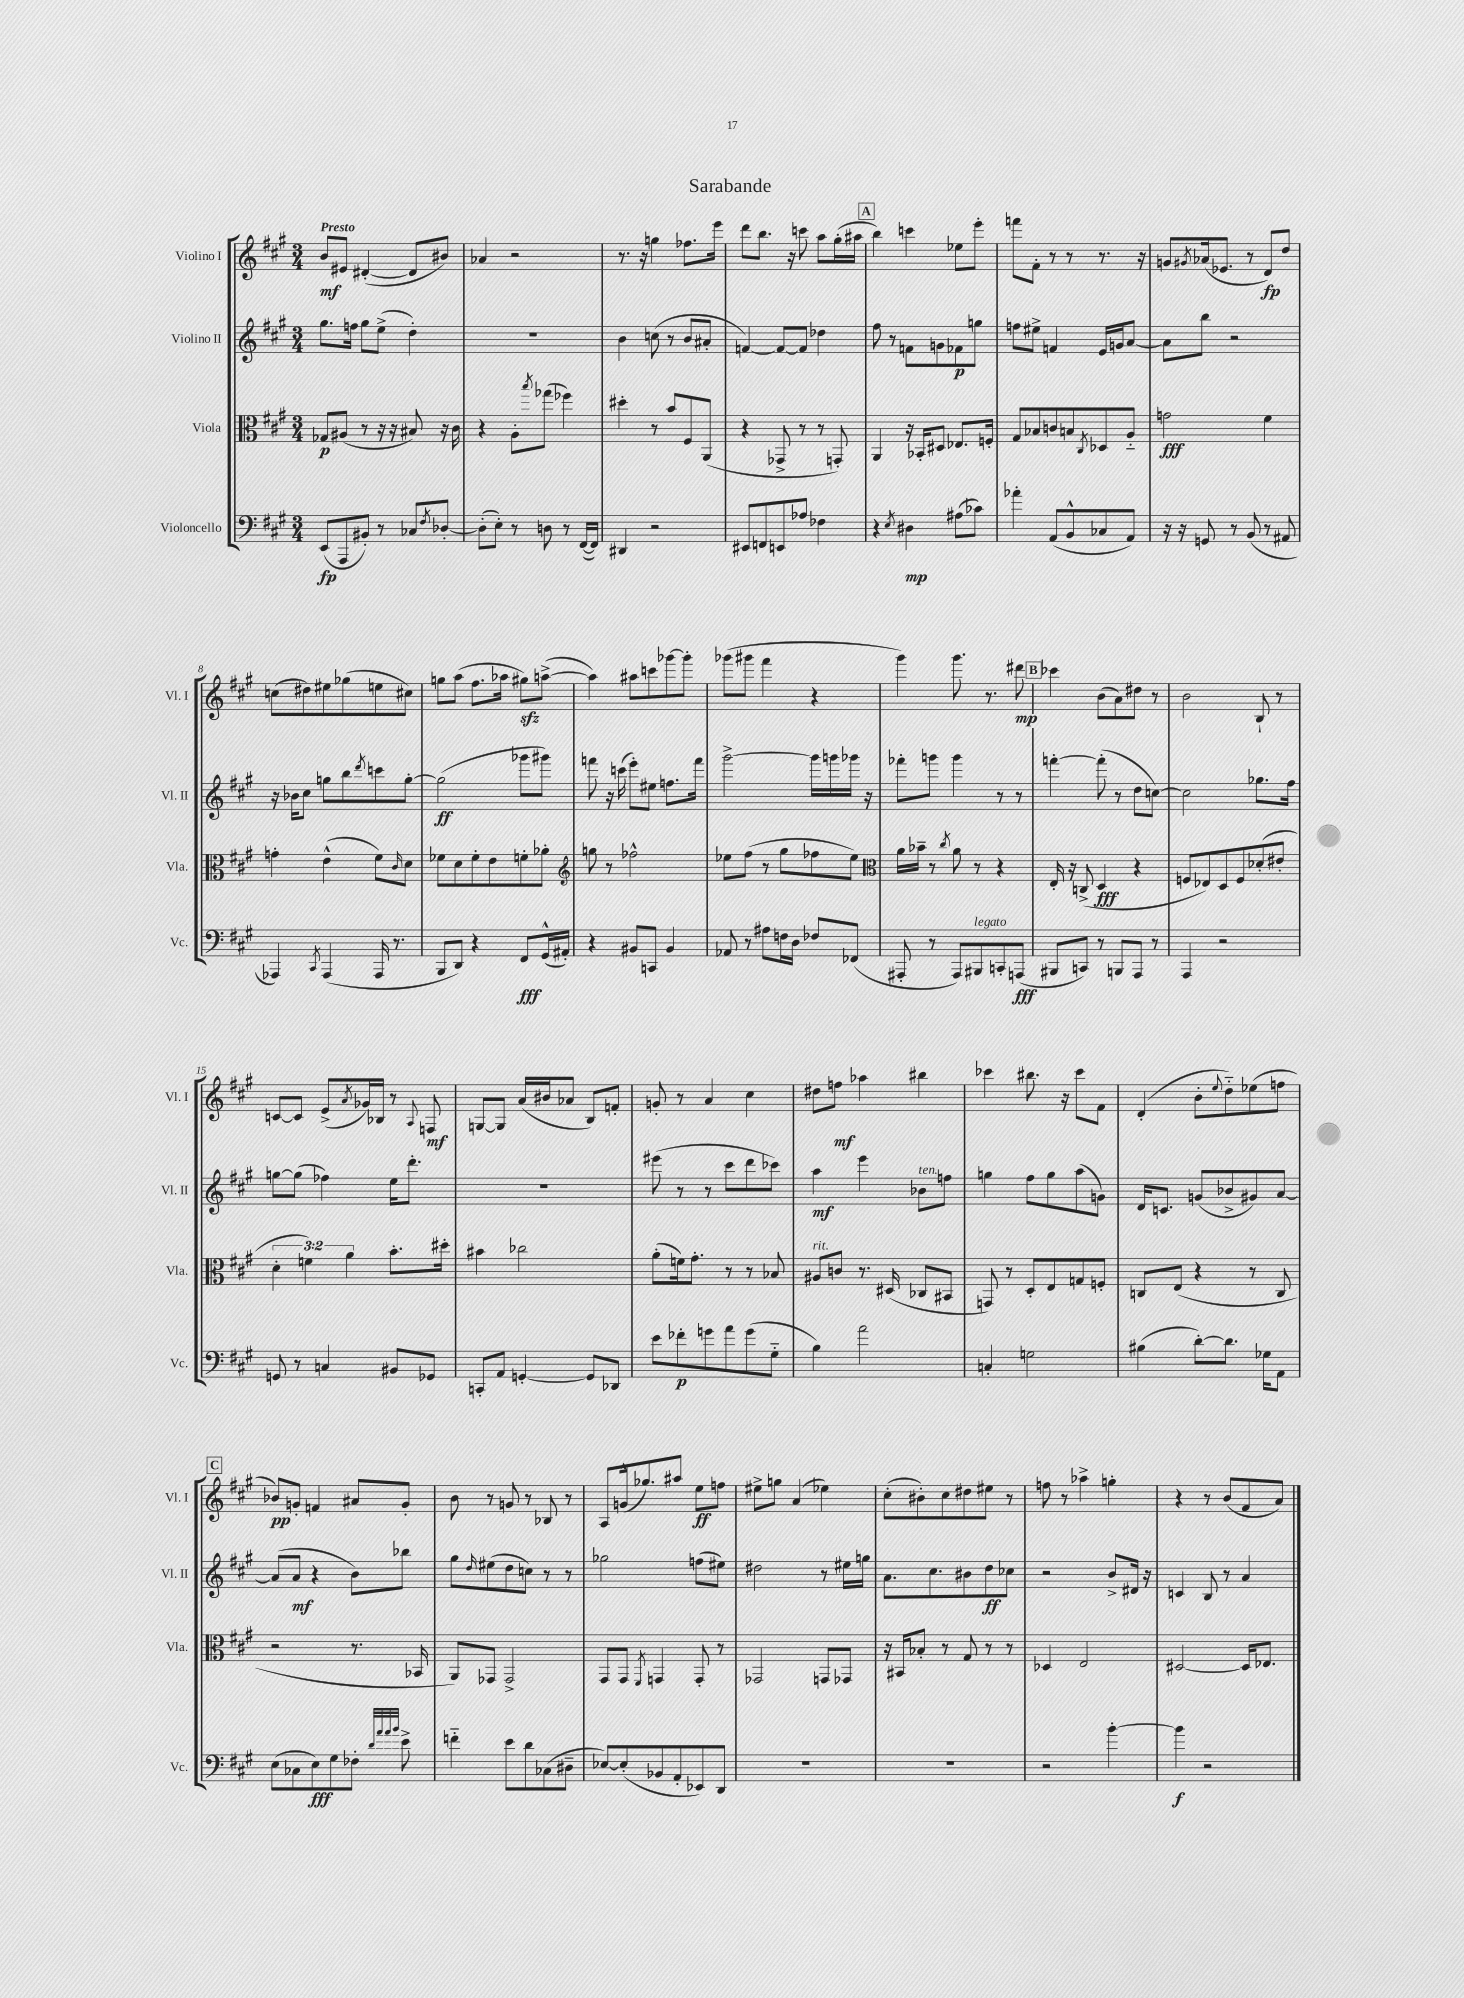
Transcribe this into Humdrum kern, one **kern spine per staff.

**kern	**kern	**kern	**kern
*staff4	*staff3	*staff2	*staff1
*clefF4	*clefC3	*clefG2	*clefG2
*k[f#c#g#]	*k[f#c#g#]	*k[f#c#g#]	*k[f#c#g#]
*M3/4	*M3/4	*M3/4	*M3/4
(8EE/L	8G-/L	8.gg#\L	8b/L
8AAA/	(8A#/J	.	8e#/J
.	.	16ff\Jk	.
8BB#'/J)	8r	8gg#\L	([4d#'/
8r	16r	(8ee^\J	.
.	16r	.	.
8C-/L	8B#/)	4dd'\)	8d#/]L
8qF#/	.	.	.
[8D-'/J	16r	.	8b#/J)
.	16c#\	.	.
=	=	=	=
(8D-'\]L	4r	2.r	4a-/
8E'\J)	.	.	.
8r	8A'\L	.	2r
.	8qbb/	.	.
8D\	(8gg-\J	.	.
8r	4ff-\)	.	.
([16FF#/LL	.	.	.
16FF#/]JJ)	.	.	.
=	=	=	=
4DD#/	4dd#'\	4b\	8.r
.	.	.	16r
2r	8r	(8cc\	4gg\
.	8b/L	8r	.
.	8F#/	8b/L	8.ff-\L
.	(8AA/J	8a#'/J	.
.	.	.	16eee\Jk
=	=	=	=
8EE#/L	4r	[4f/)	8ddd\L
8FF/	.	.	8.bb\J
8EE/	8GG-^/	8f/_L	.
.	.	.	16r
8A-/J	8r	8f/]J	8ccc\
4F-\	8r	4dd-\	8aa\L
.	8GG'/)	.	(16gg#'\L
.	.	.	16aa#\JJ
=	=	=	=
4r	4AA/	8ff#\	4bb\)
.	.	8r	.
8qE/	.	.	.
4D#\	16r	8f\L	4ccc\
.	16BB-'/LK	.	.
.	8D#/J	8g\	.
(8A#\L	8.E-/L	8f-\	8ee-\L
8c-\J)	.	8gg\J	8eee'\J
.	16F'/Jk	.	.
=	=	=	=
4a-'\	8G#/L	8ff\L	8fff\L
.	8B-/	8ee#^\J	8f#'\J
(8AA/L	8c/	4f/	8r
8BB^^/	8B/	.	8r
.	8qC#/	.	.
8C-/	8D-/	16e/LL	8.r
.	.	16g/J	.
8AA/J)	8A'~/J	[8a/J	.
.	.	.	16r
=	=	=	=
16r	2g\	8a\]L	8g/L
16r	.	.	.
.	.	.	8qg#/
8GG/	.	8bb\J	(16a-/k
.	.	.	8.e-/J
8r	.	2r	.
(8BB/	.	.	8r
8r	4f#\	.	8d/L)
8AA#/	.	.	8dd/J
=	=	=	=
4AAA-/)	4g'\	16r	(8cc\L
.	.	16b-\LK	.
.	.	8cc#\J	8dd#\)
8qCC#/	.	.	.
(4AAA-/	(4e^^\	8gg\L	8ee#\
.	.	8bb\	(8gg-\
.	.	8qddd/	.
16AAA-/	8f#\L)	8ccc\	8ee\
8.r	.	.	.
.	16qqc#/	.	.
.	8d\J	[8gg'\J	8cc#\J)
=	=	=	=
8BBB/L	8f-\L	(2gg\]	8gg\L
8DD/J)	8d\	.	(8aa\J
4r	8f-'\	.	8.ff#\L
.	8e\	.	.
.	.	.	16aa-\Jk
8FF#/L	8f'\	8ggg-\L	8gg#\L)
(16GG#^^/L	8a-'\J	8ggg#\J)	([8aa^\J
16AA#'/JJ)	.	.	.
=	=	=	=
*	*clefG2	*	*
4r	8gg\	8fff\	4aa\])
.	8r	16r	.
.	.	(16ccc\	.
8BB#/L	2ff-^^\	8eee'\L)	8aa#\L
8CC/J	.	8ee#\J	8ccc\
4BB#/	.	8.ff\L	[8ggg-\
.	.	.	8ggg-'\]J
.	.	16fff\Jk	.
=	=	=	=
8AA-/	8ee-\L	[2ggg#^\	(8ggg-\L
8r	(8ff#\J	.	8ggg#\J
8A#\L	8r	.	4fff#\
16F\L	8gg#\L	.	.
16D\JJ	.	.	.
8F-/L	8ff-\	16ggg#\]LL	4r
.	.	16ggg\	.
(8FF-/J	8ee-\J)	16ggg-\JJ	.
.	.	16r	.
=	=	=	=
*	*clefC3	*	*
8AAA#'/	16a\LL	8fff-'\L	4ggg#\)
.	16b-~\JJ	.	.
8r	8r	8ggg\J	.
.	8qcc#/	.	.
8AAA#/L)	8a\	4ggg\	8.ggg#\
8BBB#/	8r	.	.
.	.	.	8.r
8CC'/	4r	8r	.
(8AAA/J	.	8r	8ddd#\
=	=	=	=
8BBB#/L	16E'/	[4fff'\	4ccc-\
.	16r	.	.
8CC/J)	(8C^/	.	.
8r	4D/	(8fff'\]	(8b\L
8BBB/L	.	8r	8a\)
8AAA/J	4r	8dd\L	8dd#\J
8r	.	[8cc\J)	8r
=	=	=	=
4AAA/	8F/L	2cc\]	2b\
.	8E-/)	.	.
2r	8D/	.	.
.	8F/	.	.
.	(8d-'/	8.gg-\L	8B`/
.	8e#'/J	.	8r
.	.	16ff#\Jk	.
=	=	=	=
8GG/	6d'\	[8gg\L	[8c/L
8r	.	(8gg\]J	8c/]J
.	6f\)	.	.
4C/	.	4ff-\)	(8e^/L
.	6a\	.	.
.	.	.	8qa/
.	.	.	16g-/L)
.	.	.	16B-/JJ
8BB#/L	8.b'\L	16ee\LK	8r
.	.	8.ddd'\J	.
.	.	.	8qqA/
8GG-/J	.	.	8F/
.	16dd#'\Jk	.	.
=	=	=	=
8CC'/L	4b#\	2.r	[8G/L
8AA/J	.	.	8G/]J
[4GG'/	2cc-\	.	(16a/LL
.	.	.	16b#/J
.	.	.	8a-/J
8GG/]L	.	.	8B/L)
8DD-/J	.	.	8f'/J
=	=	=	=
8e\L	(8a'\L	(8eee#\	8g'/
8f-'\	16f\k)	8r	8r
.	8.g#'\J	.	.
8g\	.	8r	4a/
8a\	8r	8ccc#\L	.
(8g\	8r	8ddd\	4cc#\
8G#'~\J	8B-/	8ccc-\J)	.
=	=	=	=
4B\)	8A#/L	4aa\	8dd#\L
.	8c/J	.	8ff\J
2a\	8.r	4eee\	4aa-\
.	(16D#/	.	.
.	8C-/L	8b-\L	4bb#\
.	8BB#/J	8ff\J	.
=	=	=	=
4C'/	8GG/)	4gg\	4ccc-\
.	8r	.	.
2G\	8D'/L	8ff#\L	8.bb#\
.	8E/	8gg\	.
.	.	.	16r
.	8G/	(8aa\	8ccc-\L
.	8F'/J	8g\J)	8f#\J
=	=	=	=
(4B#\	8C/L	16d/LK	(4d'/
.	.	8.c/J	.
.	(8E/J	.	.
[8d'\L)	4r	(8g/L	8b'\L
.	.	.	8qqee/
8.d\]J	.	8b-^/	8dd'~\)
.	8r	8g#/)	(8ee-\
16G-\LK	.	.	.
8AA\J	8C/	[8a/J	8ff\J
=	=	=	=
(8E\L	2r	(8a/]L	8b-/L)
8C-\	.	8a/J	8g'/J
8E\)	.	4r	4f/
8G#\	.	.	.
8F-'\J	8.r	8b\L)	8a#/L
32qqd/LLL	.	.	.
32qqa/	.	.	.
32qqa/	.	.	.
32qqb/JJJ	.	.	.
8e^\	.	8bb-\J	8g'/J
.	16BB-/	.	.
=	=	=	=
4f'~\	8AA/L)	8gg#\L	8b\
.	.	16qqdd/	.
.	8GG-/J	(8ee#\	8r
8e\L	2GG-^/	8dd\	8g/
8d\	.	8cc\J)	8r
(8C-\	.	8r	8B-/
8D#~\J	.	8r	8r
=	=	=	=
[8E-/L)	8GG#/L	2gg-\	8A/L
(8E-'/]	8GG#/J	.	(16g^^/k
.	.	.	8.gg-/)
.	8qFF#/	.	.
8BB-/	4GG/	.	.
8AA'/	.	.	8aa#/J
8EE-/)	8GG'/	(8ff\L	8ee\L
8DD/J	8r	8ee#\J)	8ff\J
=	=	=	=
2.r	2GG-/	2dd#\	8ee#^\L
.	.	.	8gg\J
.	.	.	(4a/
.	8GG/L	8r	4ee-\)
.	8GG-/J	16ee#\LL	.
.	.	16gg\JJ	.
=	=	=	=
2.r	16r	8.a\L	(8cc#'\L
.	16BB#/LK	.	.
.	8B-'/J	.	8b#'\)
.	.	8.cc#\	.
.	8r	.	8cc#\
.	8G#/	8b#\	8dd#\
.	8r	8dd\	8ee#\J
.	8r	8cc-\J	8r
=	=	=	=
2r	4D-/	2r	8ff\
.	.	.	8r
.	2E/	.	4aa-^\
[4b'\	.	8b^/L	4gg'\
.	.	16d#/Jk	.
.	.	16r	.
=	=	=	=
4b\]	[2D#/	4c/	4r
2r	.	8B/	8r
.	.	8r	(8b/L
.	16D#/]LK	4a/	8f#/
.	8.E-/J	.	.
.	.	.	8a/J)
==	==	==	==
*-	*-	*-	*-
